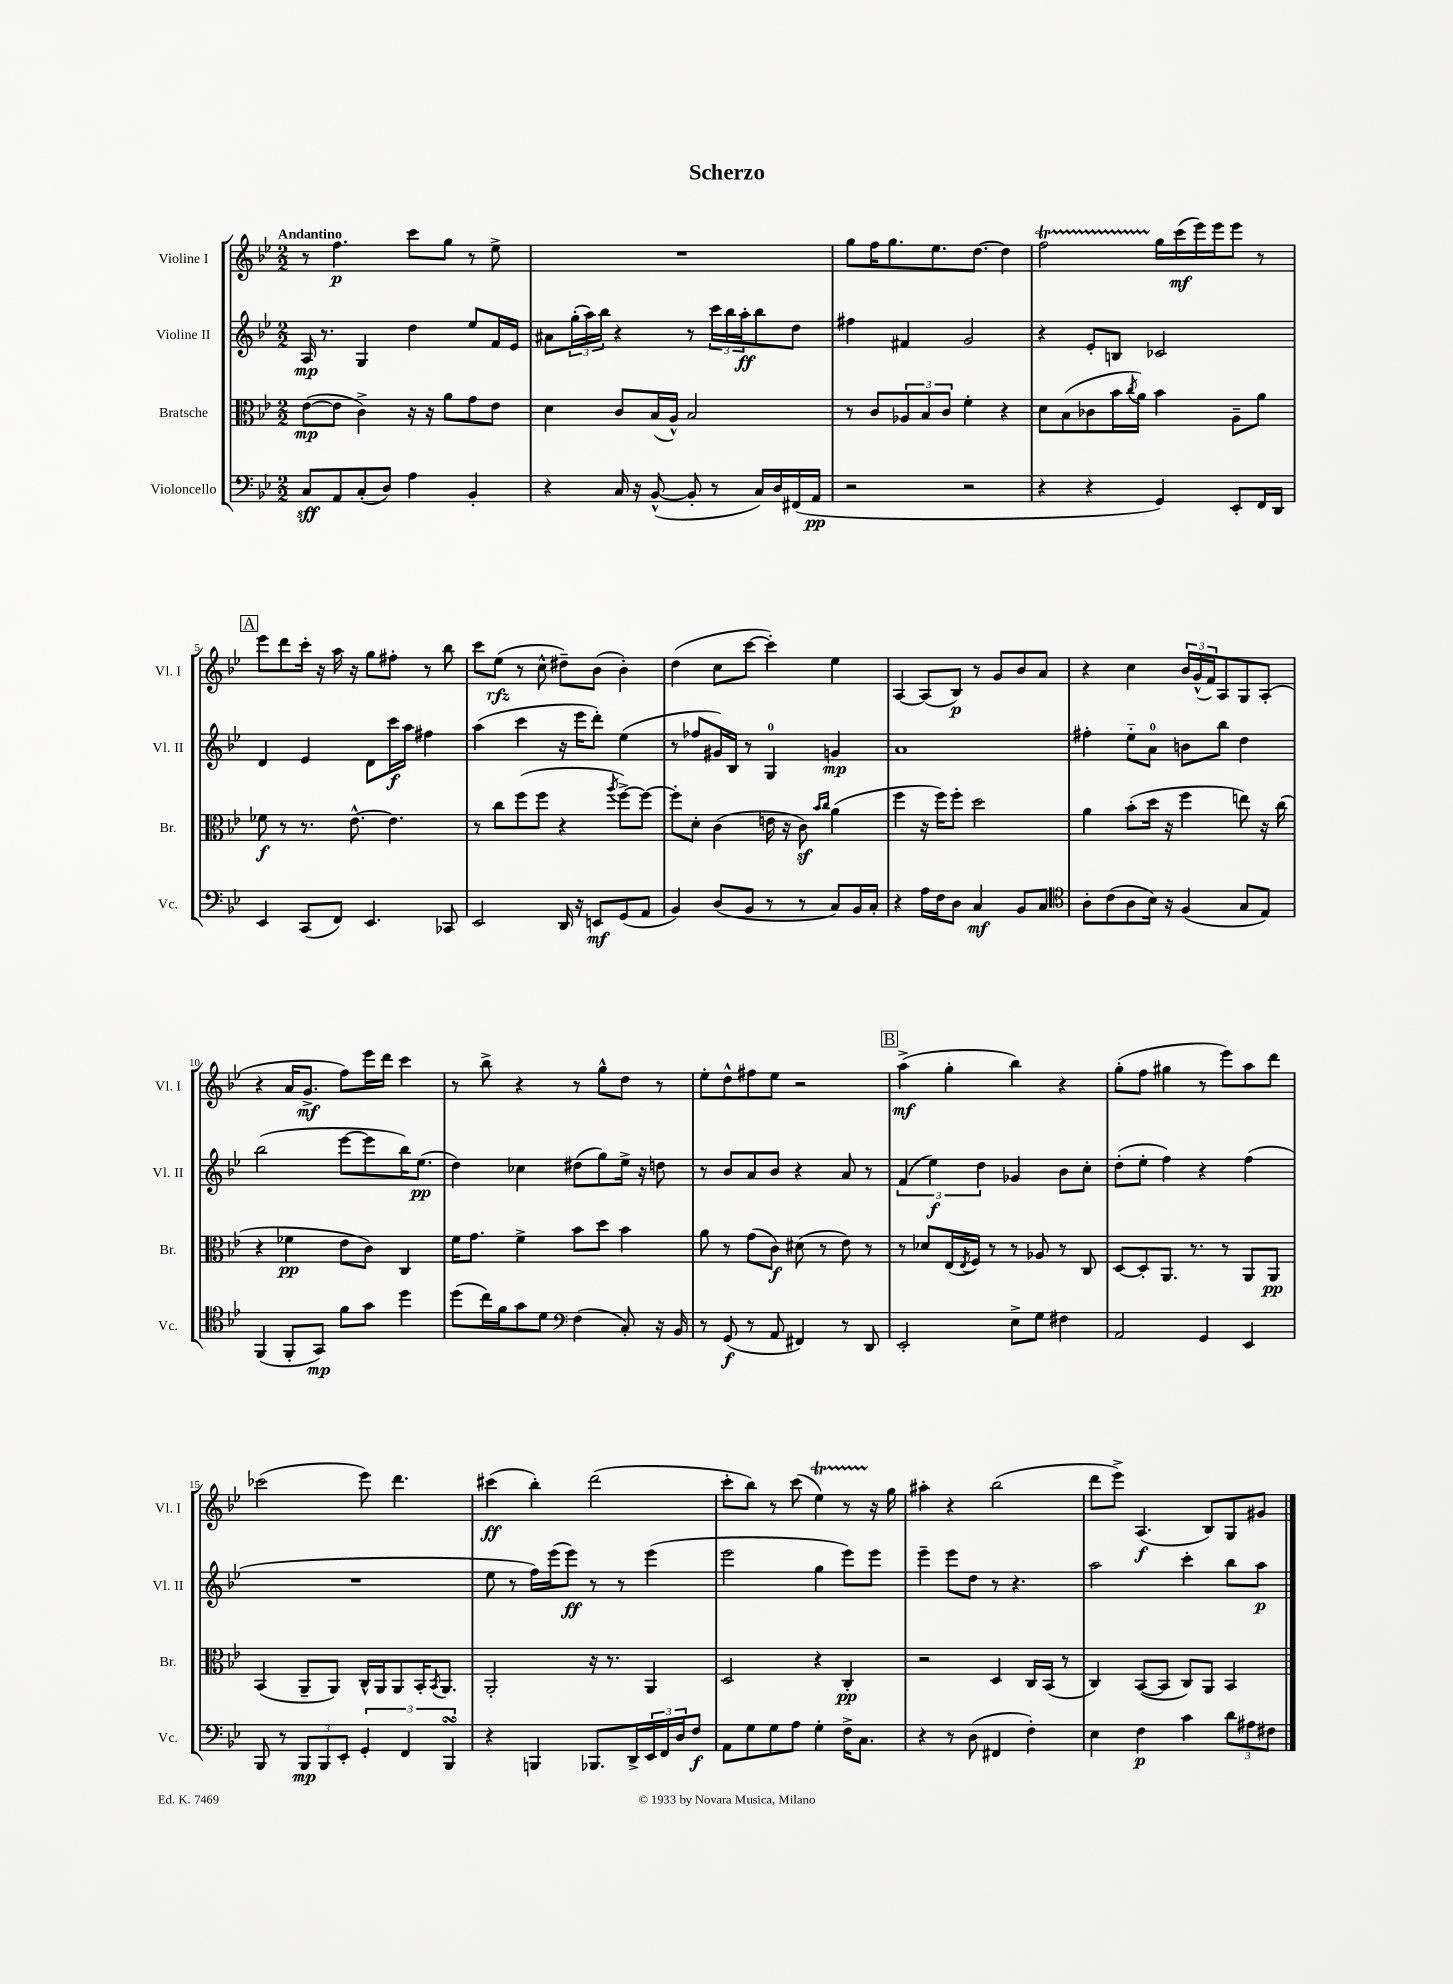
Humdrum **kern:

**kern	**kern	**kern	**kern
*staff4	*staff3	*staff2	*staff1
*clefF4	*clefC3	*clefG2	*clefG2
*k[b-e-]	*k[b-e-]	*k[b-e-]	*k[b-e-]
*M2/2	*M2/2	*M2/2	*M2/2
8C	([8e-	16A	8r
.	.	8.r	.
8AA	8e-]	.	4.ff
(8C'	4c^)	4G	.
8D)	.	.	.
4A	16r	4dd	8ccc
.	16r	.	.
.	8a	.	8gg
4BB-'	8g	8ee-	8r
.	8e-	16f	8ee-^
.	.	16e-	.
=	=	=	=
4r	4d	8a#	1r
.	.	(24gg'	.
.	.	24aa)	.
.	.	24bb-	.
16C	8c	4r	.
16r	.	.	.
([8BB-^^	(16B-	.	.
.	16A^^)	.	.
8BB-']	2B-	8r	.
8r	.	24ccc	.
.	.	24bb-	.
.	.	24aa'	.
16C)	.	8bb-	.
16D	.	.	.
(16FF#	.	8dd	.
16AA	.	.	.
=	=	=	=
2r	8r	4ff#	8gg
.	8c	.	16ff
.	.	.	8.gg
.	12A-	4f#	.
.	12B-	.	.
.	.	.	8.ee-
.	12c	.	.
2r	4f'	2g	.
.	.	.	[8.dd
.	4r	.	4dd]
=	=	=	=
4r	8d	4r	2ff
.	(8B-	.	.
4r	8c-	8e-'	.
.	16b-	8B	.
.	8qcc	.	.
.	16a)	.	.
4GG)	4b-	2c-	16gg
.	.	.	(16ccc
.	.	.	16eee-)
.	.	.	16eee-
8EE-'	8A~	.	8eee-
16FF	8a	.	8r
16DD	.	.	.
=	=	=	=
4EE-	8f-	4d	8eee-
.	8r	.	8ddd
(8CC	8.r	4e-	16ccc'
.	.	.	16r
8FF)	.	.	16aa
.	[8.e-^^	.	16r
4.EE-	.	8d	8gg
.	4.e-]	16ccc	8ff#'
.	.	16aa	.
.	.	4ff#	8r
8CC-	.	.	8bb-
=	=	=	=
2EE-	8r	(4aa	8ccc
.	8cc	.	(8ee-
.	(8ff	4ccc	8r
.	8ff	.	8cc^^
16DD	4r	16r	8dd#~)
16r	.	16eee-	.
8EE	.	8ddd')	(8b-
.	8qaa	.	.
(8GG	[8ff^)	(4ee-	4b-')
8AA	8ff_	.	.
=	=	=	=
4BB-)	8ff']	8r	(4dd
.	8d'	8ff-	.
(8D	(4c	16g#)	8cc
.	.	16B-	.
8BB-	.	8r	[8ccc
8r	16e	4G	4ccc'])
.	16r	.	.
8r	8c)	.	.
.	16qqb-	.	.
.	16qqcc	.	.
8C)	(4a	4g	4ee-
16BB-	.	.	.
16C'	.	.	.
=	=	=	=
4r	4ff	1a	[4A
16A	16r	.	(8A]
16F	16ff)	.	.
8D	8ff'	.	8B-)
4C	2dd	.	8r
.	.	.	8g
8BB-	.	.	8b-
8C	.	.	8a
=	=	=	=
*clefC4	*	*	*
8A'	4a	4ff#'	4r
(8c	.	.	.
8A	(8b-'	8ee-'~	4cc
16B-)	16dd	8a	.
16r	16r	.	.
(4F	4ff	8b	24b-
.	.	.	(24g^^
.	.	.	24f)
.	.	8bb-	8A
8G	8ee)	4dd	8G
8E-)	16r	.	(8A'
.	(16cc	.	.
=	=	=	=
(4FF	4r	(2bb-	4r
8FF'	4f-	.	16a
.	.	.	8.g^
8GG)	.	.	.
8f	8e-	[8eee-	8ff)
8g	8c)	8eee-]	16eee-
.	.	.	16ddd
4dd	4C	16bb-)	4ccc
.	.	(8.ee-	.
=	=	=	=
(8dd	16f	4dd)	8r
.	8.g	.	.
16cc)	.	.	8bb-^
16f	.	.	.
8g	4f^	4cc-	4r
8d	.	.	.
*clefF4	*	*	*
(4F	8b-	(8dd#	8r
.	8dd	8gg)	8gg^^
8C')	4b-	16ee-^	8dd
.	.	16r	.
16r	.	8dd	8r
16BB-	.	.	.
=	=	=	=
8r	8a	8r	8ee-'
(8GG	8r	8b-	8dd^^
8r	(8g	8a	8ff#
8AA	8c)	8b-	8ee-
4FF#)	(8d#	4r	2r
.	8r	.	.
8r	8e-)	8a	.
8DD	8r	8r	.
=	=	=	=
2EE-'	8r	(6f	(4aa^
.	8d-	.	.
.	.	6ee-)	.
.	(16E-	.	4gg'
.	8qE-	.	.
.	16F)	.	.
.	.	6dd	.
.	8r	.	.
8E-^	8r	4g-	4bb-)
8G	8A-	.	.
4F#	8r	8b-	4r
.	8C	8cc'	.
=	=	=	=
2AA	[8D	(8dd'	(8gg'
.	8D']	8ee-'	8ff
.	8.AA	4ff)	4gg#
.	8.r	.	.
4GG	.	4r	8r
.	8r	.	8eee-)
4EE-	8AA	(4ff	8aa
.	8AA	.	8ddd
=	=	=	=
8BBB-	(4BB-	1r	(2ccc-
8r	.	.	.
12BBB-	8AA~	.	.
12BBB-	.	.	.
.	8AA)	.	.
12EE-'	.	.	.
6GG'	16C^^	.	8eee-)
.	16AA	.	.
.	8AA	.	4.ddd
6FF	.	.	.
.	16BB-'	.	.
.	8qBB-	.	.
.	8.AA	.	.
6BBB-	.	.	.
=	=	=	=
4r	2AA'	8ee-	(4ccc#
.	.	8r	.
4BBB	.	16ff)	4bb-')
.	.	(16eee-	.
.	.	8eee-)	.
8.BBB-	16r	8r	(2ddd
.	8.r	.	.
.	.	8r	.
16DD^	.	.	.
24EE-	4AA	(4eee-	.
24FF	.	.	.
24D	.	.	.
8F	.	.	.
=	=	=	=
8AA	2D	2eee-	8ccc'
8G	.	.	8bb-)
8G	.	.	8r
8A	.	.	(8ccc
4G'	4r	4gg	4ee-)
16F^	4C'	8eee-)	8r
8.C	.	.	.
.	.	8eee-	16r
.	.	.	16gg
=	=	=	=
4r	2r	4eee-~	4aa#'
8r	.	8eee-	4r
(8D	.	8dd	.
4FF#	4D	8r	(2bb-
.	.	4.r	.
4F')	16C	.	.
.	(16BB-	.	.
.	8r	.	.
=	=	=	=
4E-	4C)	2aa	8ddd
.	.	.	8eee-^)
4F	([8BB-	.	(4.A
.	8BB-]	.	.
4c	8C)	4ccc'	.
.	8AA	.	8B-)
12d	4BB-	8bb-	8G
12A#	.	.	.
.	.	8aa	8g#
12F#	.	.	.
==	==	==	==
*-	*-	*-	*-
